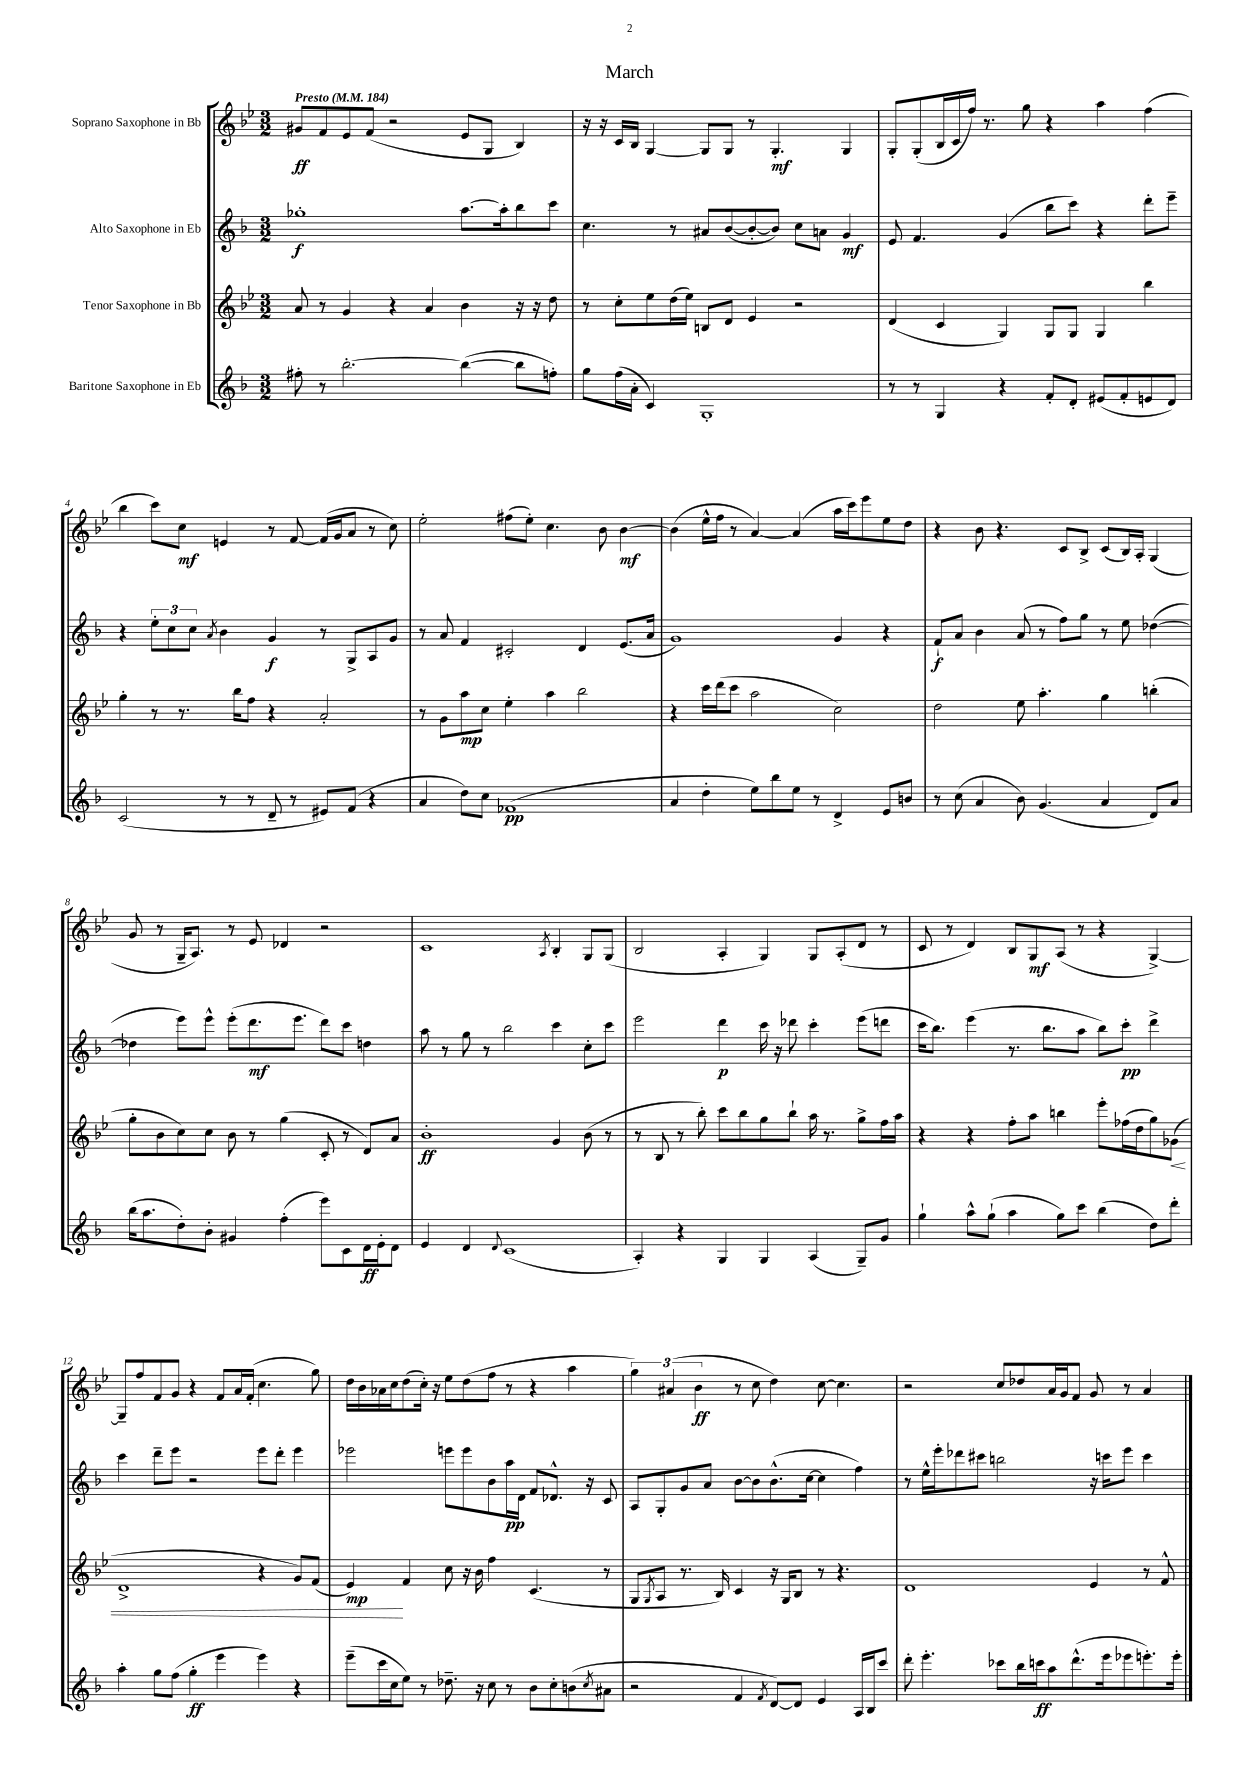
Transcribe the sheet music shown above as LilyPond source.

\header { title = "March" }
<<
\new StaffGroup <<
\new Staff = "s0" \with { instrumentName = "Soprano Saxophone in Bb" } {
    \clef treble \key bes \major \numericTimeSignature \time 3/2 \tempo "Presto" 4 = 184
    gis'8\ff f'8 ees'8 f'8( r2 ees'8 g8 bes4) |
    r16 r16 c'16 bes16 g4~ g8 g8 r8 g4.-.\mf g4 |
    g8-. g8-.( bes16 c'16 f''16) r8. g''8 r4 a''4 f''4( |
    bes''4 c'''8) c''8\mf e'4 r8 f'8~ f'16( g'16 a'8 r8 c''8) |
    ees''2-. fis''8( ees''8-.) c''4. bes'8 bes'4~\mf |
    bes'4( ees''16-^ f''16 r8 a'4~) a'4( a''16 c'''16) ees'''8 ees''8 d''8 |
    r4 bes'8 r4. c'8 bes8-> c'8( bes16) a16-. g4( |
    g'8 r8 g16-- a8.) r8 ees'8 des'4 r2 |
    c'1 \acciaccatura { a8 } bes4-. g8 g8( |
    bes2 a4-. g4) g8 a8-.( d'8 r8 |
    c'8 r8 d'4) bes8 g8\mf a8( r8 r4 g4~->) |
    g8-- f''8 f'8 g'8 r4 f'8 a'16 f'16-.( c''4. g''8) |
    d''16 bes'16 aes'16 c''16 d''8( c''16-.) r16 ees''8 d''8( f''8 r8 r4 a''4 |
    \tuplet 3/2 { g''4) ais'4( bes'4\ff } r8 c''8 d''4) c''8~ c''4. |
    r2 c''8 des''8 a'16 g'16 f'8 g'8 r8 a'4 \bar "|." |
}
\new Staff = "s1" \with { instrumentName = "Alto Saxophone in Eb" } {
    \clef treble \key f \major \numericTimeSignature \time 3/2
    ges''1-.\f a''8.~ a''16-. bes''8 c'''8 |
    c''4. r8 ais'8 bes'8~( bes'8~-. bes'8) c''8 a'8 g'4\mf |
    e'8 f'4. g'4( bes''8 c'''8) r4 d'''8-. e'''8-- |
    r4 \tuplet 3/2 { e''8-. c''8 c''8 } \acciaccatura { a'8 } bes'4 g'4\f r8 g8-> a8 g'8 |
    r8 a'8 f'4 cis'2-. d'4 e'8.( a'16 |
    g'1) g'4 r4 |
    f'8-!\f a'8 bes'4 a'8( r8 f''8) g''8 r8 e''8 des''4~( |
    des''4 e'''8) e'''8-^ e'''8-.( d'''8.\mf e'''8. d'''8) c'''8 d''4 |
    a''8 r8 g''8 r8 bes''2 c'''4 c''8-. c'''8 |
    e'''2 d'''4\p c'''16 r16 des'''8 c'''4-. e'''8( d'''8 |
    c'''16 bes''8.) e'''4( r8. bes''8. a''8 bes''8) c'''8-.\pp d'''4-> |
    c'''4 d'''8-- e'''8 r2 e'''8 d'''8-. e'''4 |
    ees'''2 e'''8 e'''8 bes'8 a''16\pp d'16 f'8 des'8.-^ r16 c'8 |
    a8 g8-. g'8 a'8 bes'8~ bes'8 bes'8.-^( c''16~ c''4 f''4) |
    r8 e''16-^ e'''16-. des'''8 cis'''8 b''2 r16 c'''16 e'''8 c'''4 \bar "|." |
}
\new Staff = "s2" \with { instrumentName = "Tenor Saxophone in Bb" } {
    \clef treble \key bes \major \numericTimeSignature \time 3/2
    a'8 r8 g'4 r4 a'4 bes'4 r16 r16 d''8 |
    r8 c''8-. ees''8 d''16( ees''16) b8 d'8 ees'4 r2 |
    d'4( c'4 g4) g8 g8 g4 bes''4 |
    g''4-. r8 r8. bes''16 f''8 r4 a'2-. |
    r8 g'8 a''8\mp c''8 ees''4-. a''4 bes''2 |
    r4 c'''16 d'''16( c'''8 a''2 c''2) |
    d''2 ees''8 a''4.-. g''4 b''4-.( |
    g''8-. bes'8 c''8) c''8 bes'8 r8 g''4( c'8-. r8 d'8) a'8 |
    bes'1-.\ff g'4 bes'8( r8 |
    r8 bes8 r8 bes''8-.) c'''8 bes''8 g''8 bes''8-! a''16 r8. g''8-> f''16 a''16 |
    r4 r4 f''8-. a''8 b''4 ees'''8-. fes''16( d''16 g''8) ges'8\<( |
    d'1-> r4 g'8) f'8( |
    ees'4\mp\!) f'4 c''8 r16 bes'16 f''4 c'4.( r8 |
    g8 \acciaccatura { g8 } a8 r8. bes16) c'4 r16 g16 bes8 r8 r4. |
    d'1 ees'4 r8 f'8-^ \bar "|." |
}
\new Staff = "s3" \with { instrumentName = "Baritone Saxophone in Eb" } {
    \clef treble \key f \major \numericTimeSignature \time 3/2
    fis''8-. r8 bes''2.~-. bes''4~( bes''8 f''8-.) |
    g''8 f''16( a'16-. c'4) g1-. |
    r8 r8 g4 r4 f'8-. d'8-. eis'8( f'8-. e'8 d'8) |
    c'2( r8 r8 d'8-- r8 eis'8) f'8( r4 |
    a'4 d''8) c''8 fes'1\pp( |
    a'4 d''4-. e''8) bes''8 e''8 r8 d'4-> e'8 b'8 |
    r8 c''8( a'4 bes'8) g'4.( a'4 d'8) a'8 |
    bes''16( a''8. d''8-.) bes'8-. gis'4 f''4-.( e'''8) c'8 d'16\ff e'16-. d'8 |
    e'4 d'4 \appoggiatura { d'8 } c'1( |
    a4-.) r4 g4 g4 a4( g8--) g'8 |
    g''4-! a''8-^ g''8-!( a''4 g''8) c'''8 bes''4( d''8) d'''8-. |
    a''4-. g''8 f''8( g''4-.\ff e'''4 e'''4) r4 |
    e'''8--( c'''16 c''16 e''8) r8 des''8.-- r16 c''8 r8 bes'8 c''8-. b'8( \acciaccatura { c''8 } ais'8 |
    r2 f'4 \acciaccatura { f'8 } d'8~) d'8 e'4 a16 bes16 c'''8 |
    d'''8-. e'''4.-. ces'''8 bes''16 c'''16\ff a''8 d'''8.-^( e'''16 ees'''8 e'''8.-.) e'''16-. \bar "|." |
}
>>
>>
